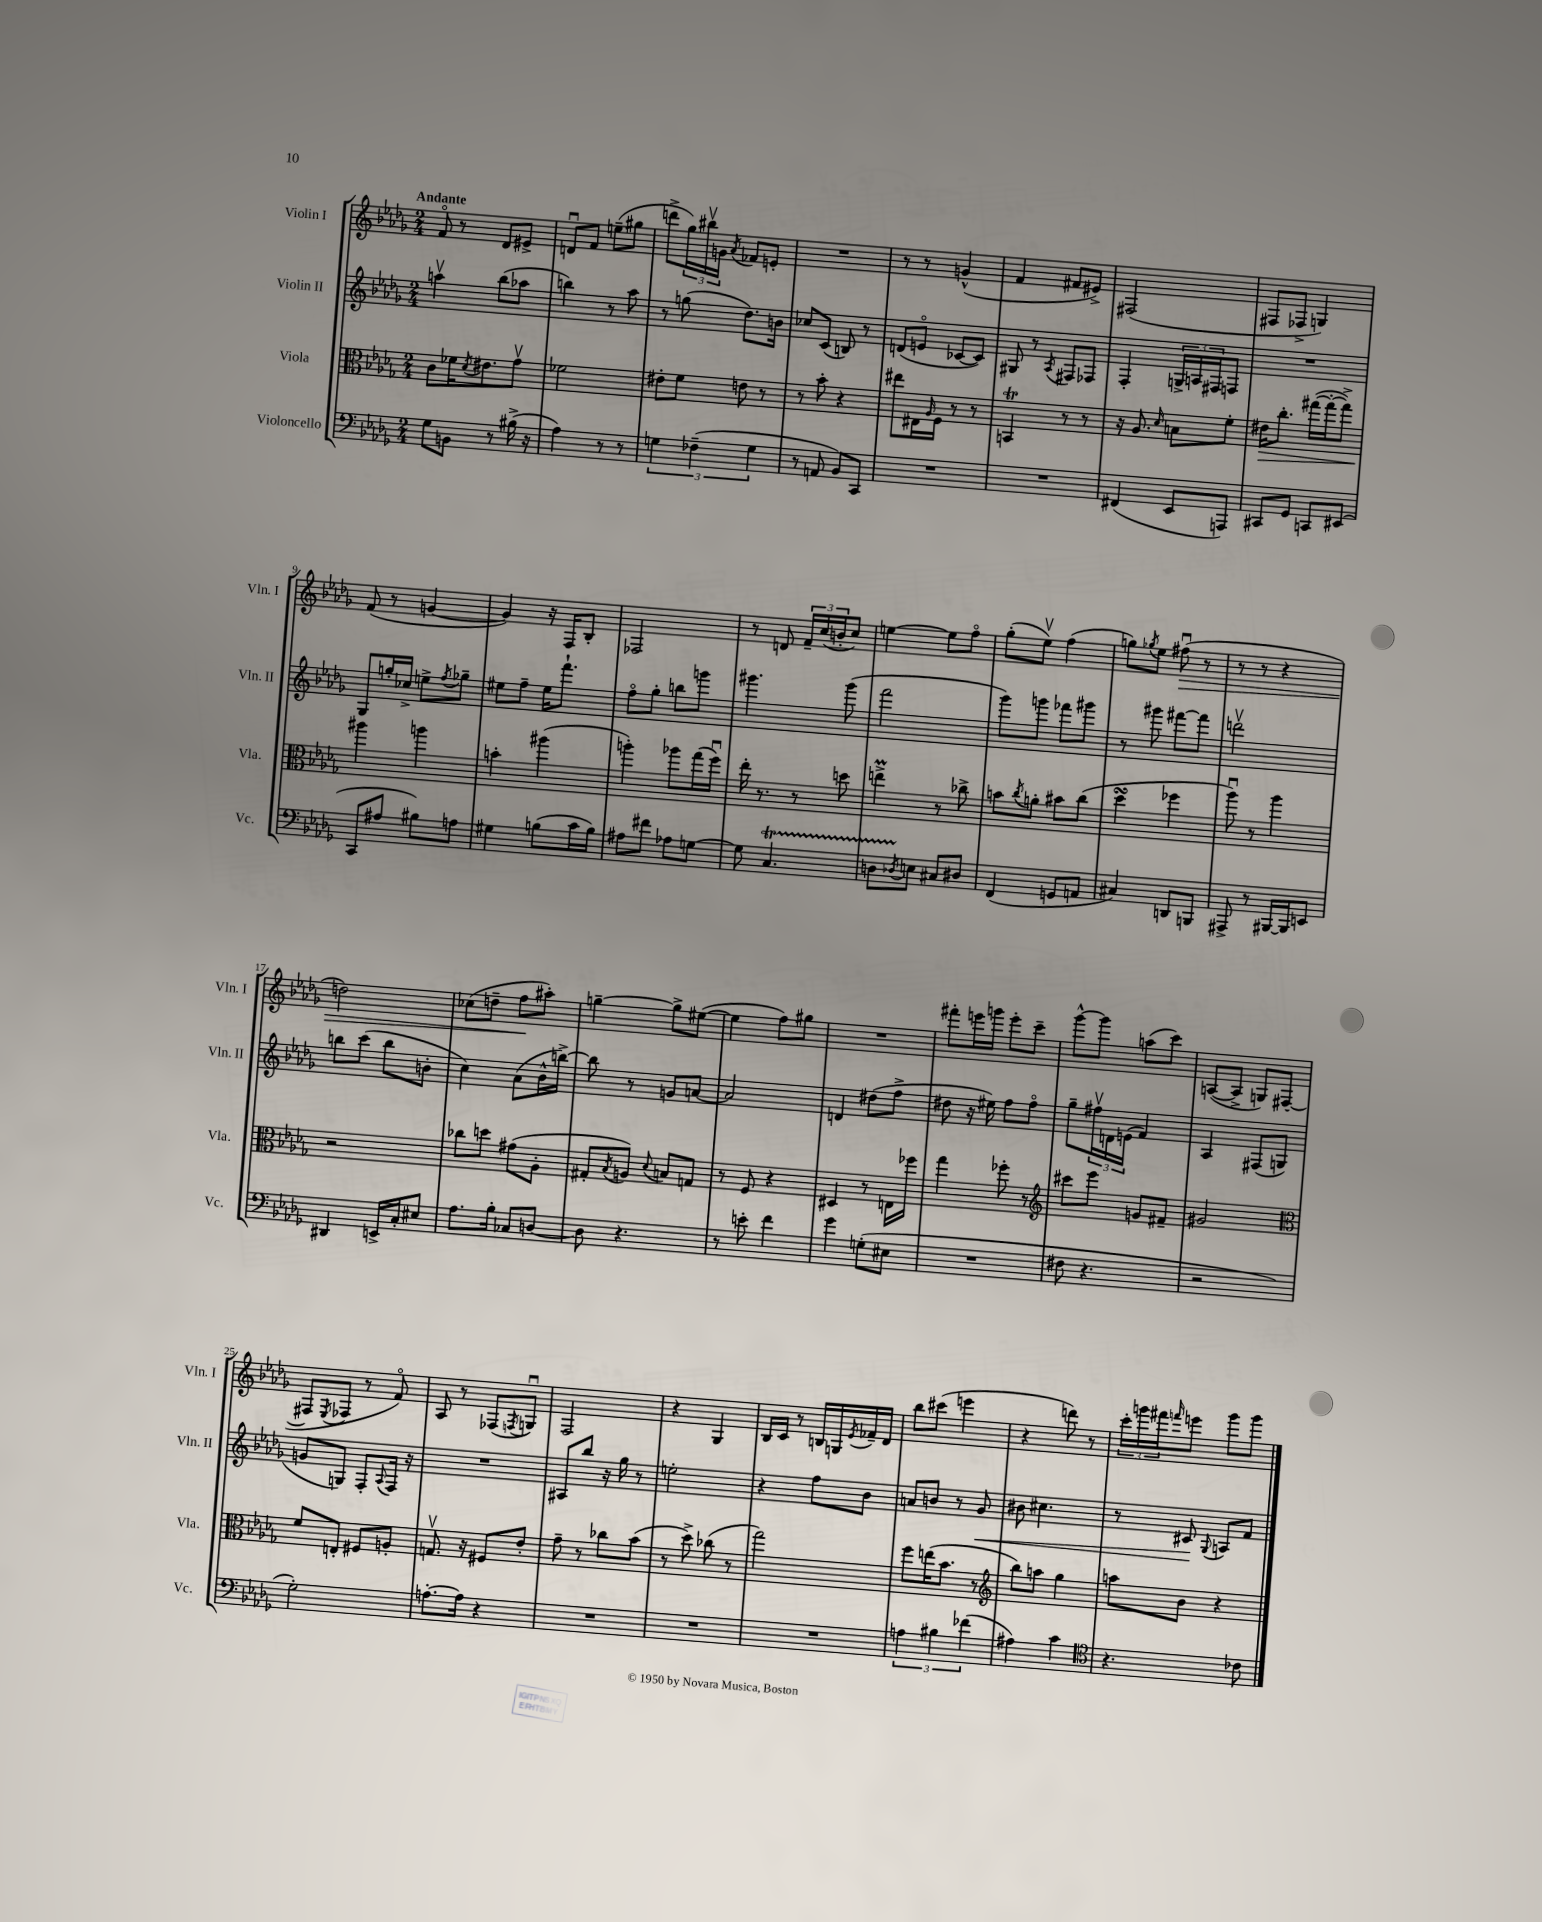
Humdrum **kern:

**kern	**kern	**kern	**kern
*staff4	*staff3	*staff2	*staff1
*clefF4	*clefC3	*clefG2	*clefG2
*k[b-e-a-d-g-]	*k[b-e-a-d-g-]	*k[b-e-a-d-g-]	*k[b-e-a-d-g-]
*M2/4	*M2/4	*M2/4	*M2/4
8G-\L	8c\L	4aav\	8fo/
8BB\J	16f-\K	.	8r
.	8qd-/	.	.
.	8.e#\	.	.
8r	.	(8bb-\L	8d-/L
(16B#^\	8g-v\J	8aa-\J	8e#^/J
16r	.	.	.
=	=	=	=
4A-\)	2f-\	4bb\)	8du/L
.	.	.	8f/J
8r	.	8r	(8ee~\L
8r	.	8aa-\	8gg#\J
=	=	=	=
6G\	8e#'\L	8r	8ddd^\L
.	8f\J	(8gg\	24gg-\L)
(6F-~\	.	.	24bb#v\
.	.	.	24g\JJ
.	.	.	8qa-/
.	8e\	8.dd-\L)	8f-/L
6G\	.	.	.
.	8r	.	8e'/J
.	.	16b\Jk	.
=	=	=	=
8r	8r	8cc-/L	2r
8AA/	8b-'\	(8c/J	.
8BB-/L)	4r	8B/)	.
8CC/J	.	8r	.
=	=	=	=
2r	8ee#\L	(8d/L	8r
.	16E#\L	8eo/J	8r
.	16qqA-/	.	.
.	16F\JJ	.	.
.	8r	[8c-/L	(4g^^/
.	8r	8c-/]J)	.
=	=	=	=
2r	4BB/	8G#/	4f/
.	.	8r	.
.	.	8qA-/	.
.	8r	8F#/L	8f#/L
.	8r	8F-/J	8e#^/J)
=	=	=	=
(4FF#/	16r	4F'/	(2F#/
.	8.A-/	.	.
.	16qqd-/	.	.
8EE-/L	8B\L	24G^/LL	.
.	.	24A/	.
.	.	24F#/J	.
8AAA/J)	8f'\J	8F/J	.
=	=	=	=
8CC#/L	16e#\LK	2r	8F#/L
.	8.cc'\J	.	.
8GG-/J	.	.	8F-^/J
8CC/L	([16gg#\LL	.	4G/)
.	16gg#'\_J	.	.
(8EE#/J	8gg#^\]J)	.	.
=	=	=	=
8CC/L	4aa#\	8G-/L	(8f/
8A#/J	.	16gg'/L	8r
.	.	16cc-^/JJ	.
8B#\L)	4aa\	8ee^\L	[4g/
.	.	8qff/	.
8A\J	.	8gg-~\J	.
=	=	=	=
4G#\	4b'\	8ee#\L	4g/])
.	.	8ff~\J	.
(8B\L	(4aa#\	16ee#\LK	16r
.	.	8.fff`\J	16F/LK
16c\L	.	.	8B-'/J
16B\JJ)	.	.	.
=	=	=	=
8A#\L	4aa'\)	8ffo\L	2F-/
8f#\J	.	8gg-'\J	.
8A-\L	8aa-\L	8bb\L	.
[8G\J	(16gg-\L	8ggg\J	.
.	16ffu\JJ)	.	.
=	=	=	=
8G\]	16ee-'\	4.ggg#\	8r
.	8.r	.	.
4.C/	.	.	8d/
.	8r	.	24f~/LL
.	.	.	(24cc/
.	.	.	24b'/J
.	8dd\	(8ggg#\	8cc/J)
=	=	=	=
8D\L	4ee^\	2fff\	[4ee\
8qD-/	.	.	.
8E\J	.	.	.
8C#/L	8r	.	8ee\]L
8D#/J	8cc-^\	.	8ffo\J
=	=	=	=
(4FF/	8b\L	8ggg-\L)	(8gg-'\L
.	8qcc/	.	.
.	8a'\J	8ggg\J	8ee-v\J)
8GG/L	8b#\L	8fff-\L	(4ff\
8AA/J	(8cc\J	8ggg#\J	.
=	=	=	=
4C#/)	4dd-\	8r	8gg\L)
.	.	.	8qgg-/
.	.	8ggg#\	8ee-\J
8DD/L	4ff-\	[8fff#\L	(8ff#u\
8BBB/J	.	8fff#\]J	8r
=	=	=	=
8AAA#^/	8aa-u\)	2dddv\	8r
8r	8r	.	8r
[16BBB#/LL	4aa-\	.	4r
16BBB#/]J	.	.	.
8EE/J	.	.	.
=	=	=	=
4DD#/	2r	8bb\L	2dd\)
.	.	(8ccc\J	.
16EE^/LL	.	8bb\L	.
16C'/J	.	.	.
8E#/J	.	8b'\J	.
=	=	=	=
8.A-\L	8cc-\L	4cc\)	(8cc-\L
.	8dd\J	.	8dd~\J
16B-'\Jk	.	.	.
8C-/L	(8g#\L	(8a-\L	8ff\L
[8D/J	8A-'\J	16b-^^\L	8aa#'\J)
.	.	[16bb^\JJ)	.
=	=	=	=
8D\]	8G#'/L	8bb\]	[4gg~\
.	8qB-/	.	.
4.r	8A/J)	8r	.
.	8qqd-/	.	.
.	8B/L	8g/L	8gg^\]L
.	8G/J	[8a/J	([8ee#\J
=	=	=	=
8r	8r	2a/]	4ee#\]
8e'\	8F/	.	.
4f\	4r	.	8ff\L)
.	.	.	8gg#\J
=	=	=	=
4g-\	4D#/	4d/	2r
(8G'\L	8r	(8dd#\L	.
8E#\J	16E\LL	8ff^\J	.
.	16ff-\JJ	.	.
=	=	=	=
2r	4gg-\	8dd#\	8fff#'\L
.	.	16r	16eee\L
.	.	16ee#\)	16ggg\JJ
.	8ff-'\	8ff\L	8eee'\L
.	8r	8ffo\J	8ccc~\J
=	=	=	=
*	*clefG2	*	*
8F#\	8ccc#\L	8gg-~\L	[8ggg-^^\L
4.r	8eee-\J	24ff#v\L	8ggg-\]J
.	.	24d\	.
.	.	(24e\JJ	.
.	8g/L	4f/)	(8aa\L
.	8f#~/J	.	8ccc\J)
=	=	=	=
2r	2g#/	4A-/	([8A/L
.	.	.	8A^/]J
.	.	(8F#/L	8G/L)
.	.	8G/J	([8F#/J
=	=	=	=
*	*clefC3	*	*
2G-'\)	8f/L	8g/L	8F#/]L
.	.	.	8qE-/
.	8E'/J	8G/J)	8F-/J
.	8F#/L	8F'/L	8r
.	.	8qqA-/	.
.	8A'/J	16F/Jk	8fo/)
.	.	16r	.
=	=	=	=
[8.A'\L	8.Gv/	2r	8A-/
.	.	.	8r
16A\]Jk	16r	.	.
4r	8F#/L	.	(8F-/L
.	.	.	8qF/
.	8e-'/J	.	8Gu/J)
=	=	=	=
2r	8g-~\	8A#/L	2F/
.	8r	8bb-/J	.
.	8cc-\L	16r	.
.	.	16gg-\	.
.	(8b-\J	8r	.
=	=	=	=
2r	8r	2ee'\	4r
.	8dd-^\)	.	.
.	(8cc-\	.	4G-/
.	8r	.	.
=	=	=	=
2r	2gg-\)	4r	16B-/LL
.	.	.	16c/JJ
.	.	.	8r
.	.	8ff\L	16B/LL
.	.	.	16G/
.	.	.	8qe-/
.	.	8b-\J	16f-~/
.	.	.	16d-/JJ
=	=	=	=
6A\	8ff\L	8a/L	8bb-\L
.	(16ee\K	8b/J	(8ccc#\J
6B#\	.	.	.
.	8.b-\J	.	.
.	.	8r	4eee\
(6f-\	.	.	.
.	8r	8g-/	.
=	=	=	=
*	*clefG2	*	*
4A#\)	8bb-\L)	8b#\	4r
.	8aa\J	4.cc#\	.
4c\	4gg-\	.	8ddd\)
.	.	.	8r
=	=	=	=
*clefC4	*	*	*
4.r	8aa\L	8r	24ccc'\LL
.	.	.	24ggg\
.	.	.	24fff#\J
.	.	.	16qqfff/
.	8b-\J	8c#/	8eee\J
.	.	8qqG-/	.
.	4r	8A/L	8ggg\L
8c-\	.	8f/J	8ggg\J
==	==	==	==
*-	*-	*-	*-
